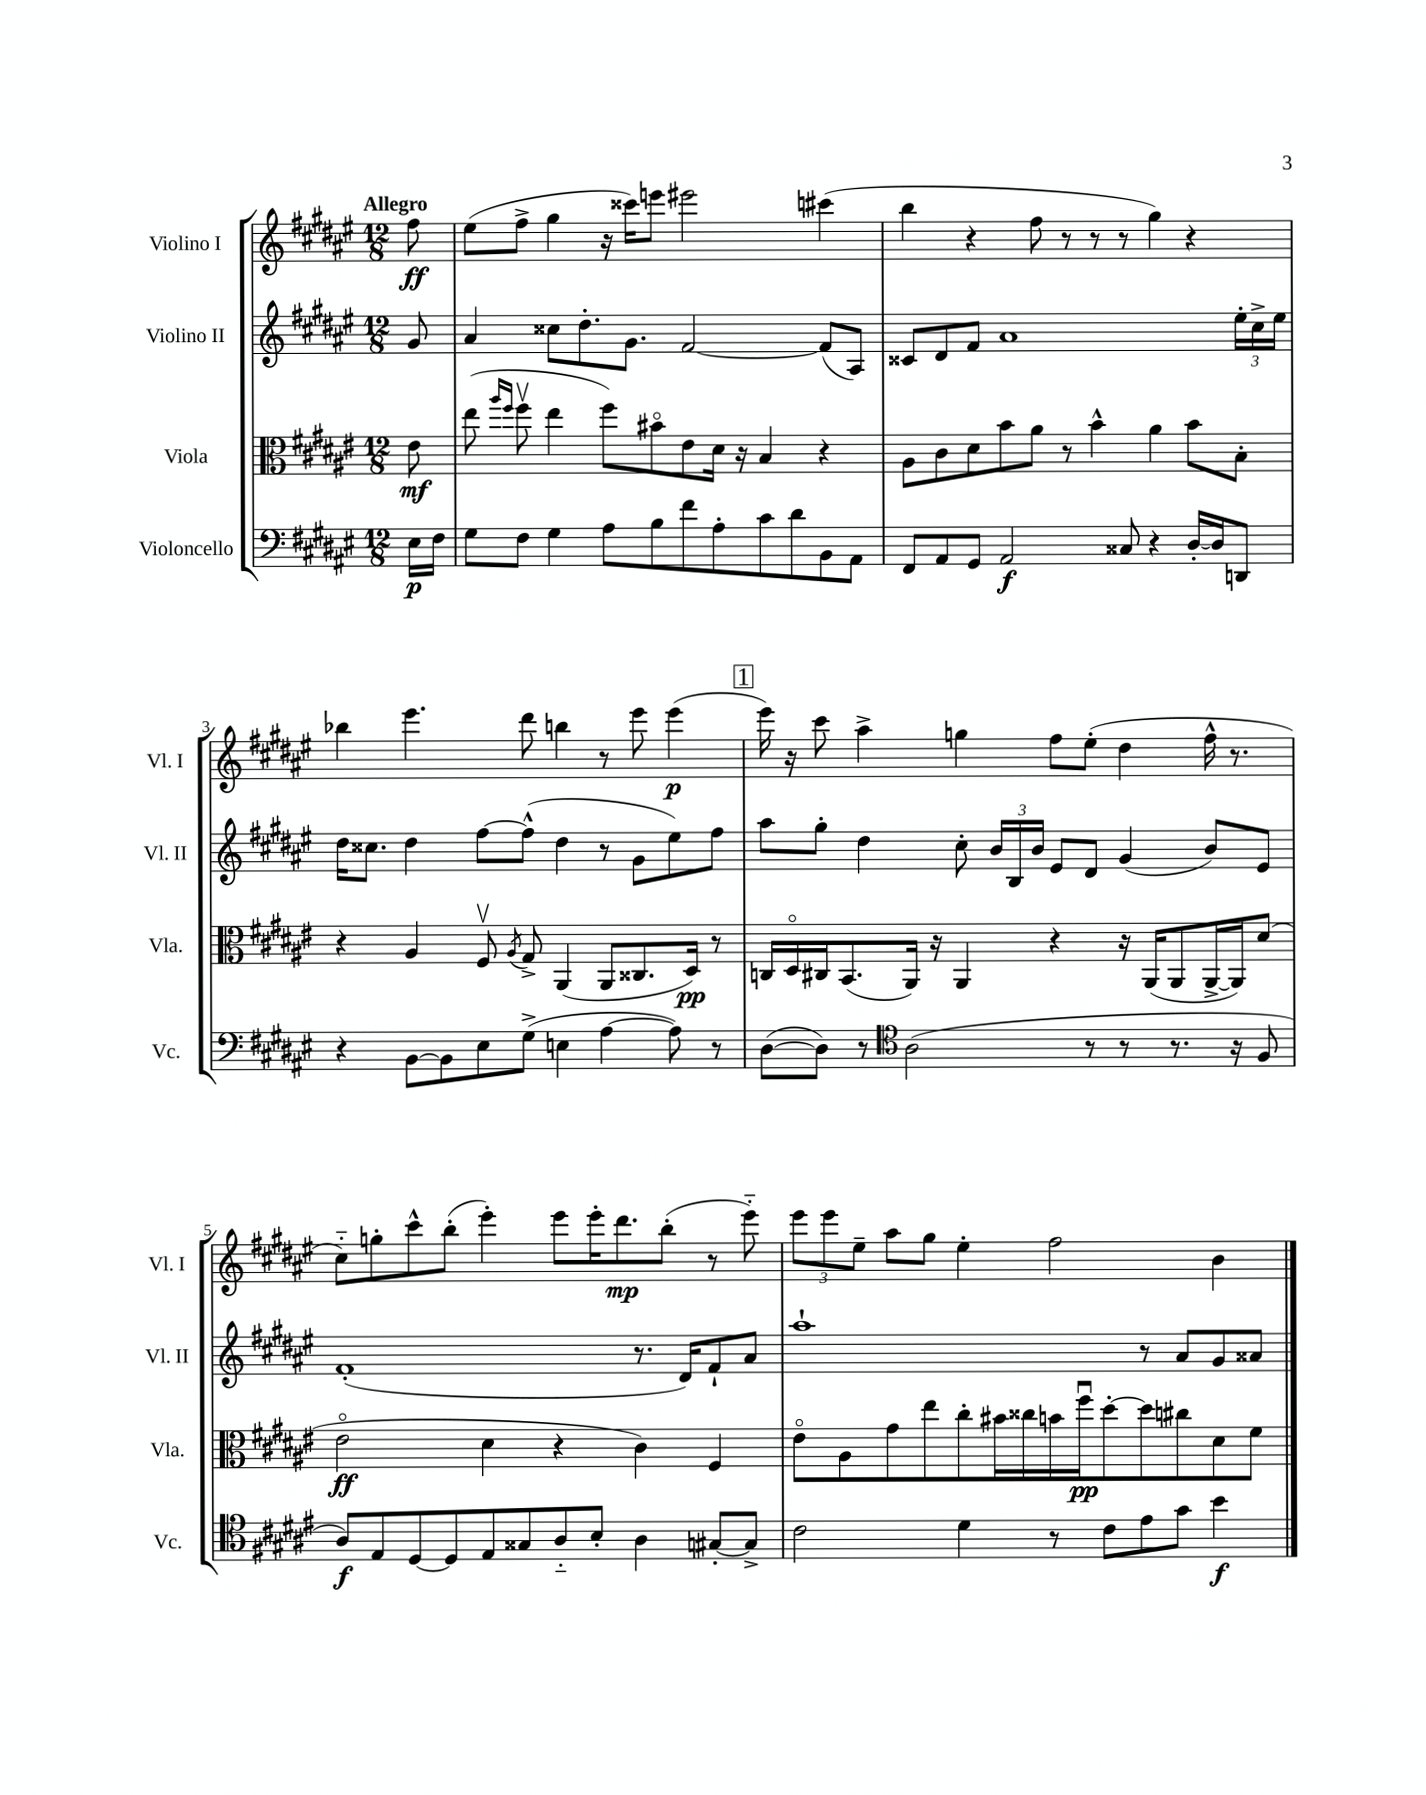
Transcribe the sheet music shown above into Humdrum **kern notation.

**kern	**kern	**kern	**kern
*staff4	*staff3	*staff2	*staff1
*clefF4	*clefC3	*clefG2	*clefG2
*k[f#c#g#d#a#e#]	*k[f#c#g#d#a#e#]	*k[f#c#g#d#a#e#]	*k[f#c#g#d#a#e#]
*M12/8	*M12/8	*M12/8	*M12/8
16E#\LL	8e#\	8g#/	8ff#\
16F#\JJ	.	.	.
=	=	=	=
8G#\L	(8ee#\	4a#/	(8ee#\L
.	16qqaa#/LL	.	.
.	16qqff#/JJ	.	.
8F#\J	8ff#v\	.	8ff#^\J
4G#\	4ee#\	8cc##\L	4gg#\
.	.	8.dd#'\	.
8A#\L	8ff#\L)	.	16r
.	.	8.g#\J	16ccc##\LK)
8B\	8b#o\	.	8eee\J
8f#\	8e#\	[2f#/	2eee#\
8A#'\	16d#\Jk	.	.
.	16r	.	.
8c#\	4B/	.	.
8d#\	.	.	.
8BB\	4r	(8f#/]L	(4ccc#\
8AA#\J	.	8A#/J)	.
=	=	=	=
8FF#/L	8A#\L	8c##/L	4bb\
8AA#/	8c#\	8d#/	.
8GG#/J	8d#\	8f#/J	4r
2AA#/	8b\	1a#	.
.	8a#\J	.	8ff#\
.	8r	.	8r
.	4b^^\	.	8r
8C##/	.	.	8r
4r	4a#\	.	4gg#\)
[16D#'/LL	8b\L	.	4r
16D#/]J	.	.	.
8DD/J	8B'\J	24ee#'\LL	.
.	.	24cc#^\	.
.	.	24ee#\JJ	.
=	=	=	=
4r	4r	16dd#\LK	4bb-\
.	.	8.cc##\J	.
[8BB\L	4A#/	4dd#\	4.eee#\
8BB\]	.	.	.
8E#\	8F#v/	[8ff#\L	.
.	8qA#/	.	.
(8G#^\J	8G#^/	(8ff#^^\]J	8ddd#\
4E\	(4AA#/	4dd#\	4bb\
[4A#\	8AA#/L	8r	8r
.	8.C##/	8g#\L	8eee#\
8A#\])	.	8ee#\)	(4eee#\
.	16D#/Jk)	.	.
8r	8r	8ff#\J	.
=	=	=	=
([8D#\L	16C/LL	8aa#\L	16eee#\)
.	16D#o/	.	16r
8D#\]J)	16C#/J	8gg#'\J	8ccc#\
.	(8.BB/	.	.
8r	.	4dd#\	4aa#^\
*clefC4	*	*	*
(2A#\	16AA#/Jk)	.	.
.	16r	.	.
.	4AA#/	8cc#'\	4gg\
.	.	24b/LL	.
.	.	24B/	.
.	.	24b/JJ	.
.	4r	8e#/L	8ff#\L
8r	.	8d#/J	(8ee#'\J
8r	16r	(4g#/	4dd#\
.	(16AA#/LK	.	.
8.r	8AA#/	.	.
.	[16AA#^/L	8b/L)	16ff#^^\
16r	16AA#/]J)	.	8.r
8F#/	(8d#/J	8e#/J	.
=	=	=	=
8A#/L)	2e#o\	(1f#'	8cc#'~\L)
8E#/	.	.	8gg'\
[8D#/	.	.	8ccc#^^\
8D#/]	.	.	(8bb'\J
8E#/	4d#\	.	4eee#'\)
8G##/	.	.	.
8A#'~/	4r	.	8eee#\L
8B'/J	.	.	16eee#'\K
.	.	.	8.ddd#\
4A#\	4c#\)	8.r	.
.	.	.	(8bb'\J
.	.	16d#/LK)	.
[8G#'/L	4F#/	8f#`/	8r
8G#^/]J	.	8a#/J	8eee#'~\)
=	=	=	=
2c#\	8e#o\L	1aa#`	12eee#\L
.	.	.	12eee#\
.	8A#\	.	.
.	.	.	12ee#~\J
.	8g#\	.	8aa#\L
.	8ee#\	.	8gg#\J
4d#\	8cc#'\	.	4ee#'\
.	16b#\L	.	.
.	16cc##\	.	.
8r	16b\	.	2ff#\
.	16ff#u\J	.	.
8c#\L	[8dd#'\	.	.
8e#\	8dd#\]	8r	.
8g#\J	8cc#\	8a#/L	.
4b\	8d#\	8g#/	4b\
.	8f#\J	8a##/J	.
==	==	==	==
*-	*-	*-	*-
